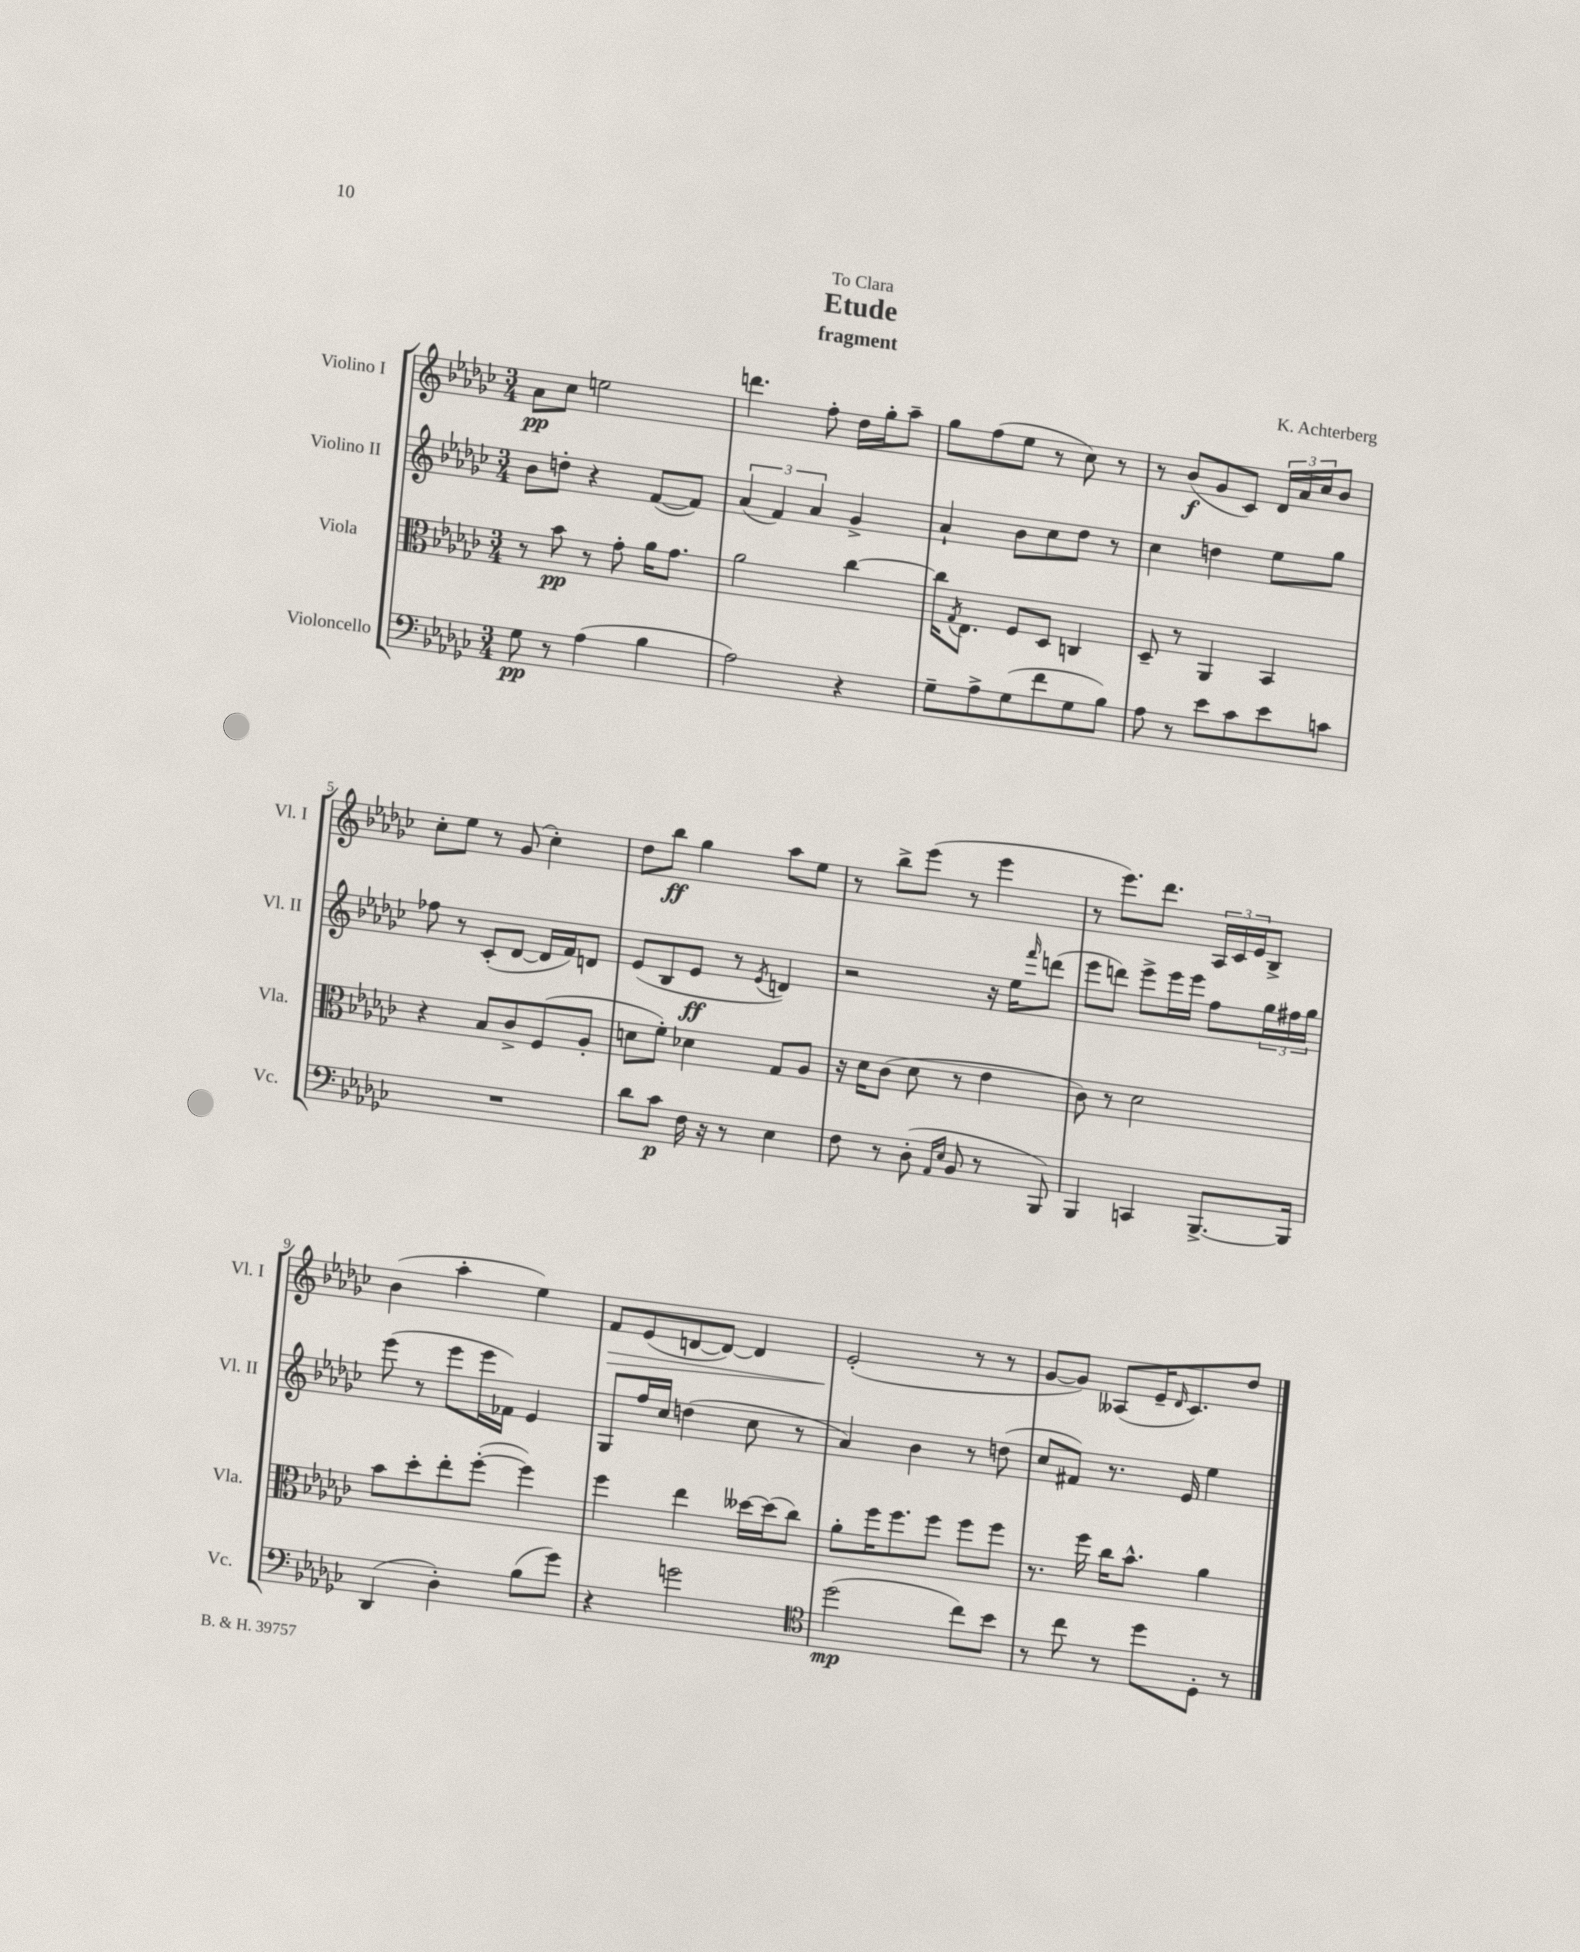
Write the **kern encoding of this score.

**kern	**kern	**kern	**kern
*staff4	*staff3	*staff2	*staff1
*clefF4	*clefC3	*clefG2	*clefG2
*k[b-e-a-d-g-c-]	*k[b-e-a-d-g-c-]	*k[b-e-a-d-g-c-]	*k[b-e-a-d-g-c-]
*M3/4	*M3/4	*M3/4	*M3/4
8G-	8r	8b-	8a-
8r	8b-	8dd'	8cc-
(4A-	8r	4r	2ee
.	8g-'	.	.
4B-	16a-	([8f	.
.	8.g-	.	.
.	.	8f])	.
=	=	=	=
2A-)	2a-	(6a-	4.ddd
.	.	6f)	.
.	.	6a-	.
.	.	.	8ff'
4r	[4cc-	4g-^	16dd-
.	.	.	16gg-'
.	.	.	8aa-~
=	=	=	=
8G-~	16cc-]	4a-`	8gg-
.	8qG-	.	.
.	8.E-	.	.
8A-^	.	.	(8ff
(8G-	8F	8b-	8ee-
8f	8D-	8cc-	8r
8G-	4C	8dd-	8cc-)
8B-)	.	8r	8r
=	=	=	=
8A-	8D-~	4cc-	8r
8r	8r	.	(8b-
8e-	4AA-	4dd	8g-
8c-	.	.	8c-)
8e-	4BB-	8ee-	24d-
.	.	.	24a-
.	.	.	24cc-
8c	.	8gg-	8b-
=	=	=	=
2.r	4r	8ff-	8cc-'
.	.	8r	8ee-
.	8B-	(8c-'	8r
.	8c-^	[8d-	(8g-
.	(8F	16d-]	4cc-')
.	.	16f)	.
.	8A-'	8d	.
=	=	=	=
8d-	8d	(8e-	8dd-
8c-	8f')	8B-	8bb-
16F	4d-	8e-	4gg-
16r	.	.	.
8r	.	8r	.
.	.	8qe-	.
4E-	8G-	4d)	8aa-
.	8A-	.	8ee-
=	=	=	=
8F	16r	2r	8r
.	16d-	.	.
8r	(8c-	.	8bb-^
(8D-'	8d-	.	(8eee-
16qqAA-	.	.	.
16qqE-	.	.	.
8BB-	8r	.	8r
8r	4e-	16r	4eee-
.	.	16ee-	.
.	.	16qqfff	.
8BBB-)	.	(8ddd	.
=	=	=	=
4BBB-	8c-)	8eee-	8r
.	8r	8ddd)	8.eee-)
4CC	2d-	8eee-^	.
.	.	.	8.ddd-
.	.	16eee-	.
.	.	16eee-	.
[8.BBB-^	.	8ff	24A-
.	.	.	24c-
.	.	.	24e-
.	.	24gg-	8B-^
.	.	24ff#	.
16BBB-]	.	.	.
.	.	24gg-	.
=	=	=	=
(4DD-	8b-	(8eee-	(4b-
.	8dd-'	8r	.
4D-')	8ee-'	8eee-	4aa-'
.	([8ff'	16eee-	.
.	.	16f-)	.
(8B-	4ff])	4e-	4ee-)
8g-)	.	.	.
=	=	=	=
4r	4ff	8G-	8f
.	.	16ff	(8e-
.	.	16cc-	.
2g	4ee-	(4dd	[8d
.	.	.	8d_)
.	[16dd--	8cc-	4d]
.	(16dd--]	.	.
.	8cc-)	8r	.
=	=	=	=
*clefC4	*	*	*
(2dd-	8a-'	4a-)	(2e-'
.	16ff	.	.
.	8.ff	.	.
.	.	4b-	.
.	8ff	.	.
8cc-)	8ff	8r	8r
8b-	8ff	(8dd	8r
=	=	=	=
8r	8.r	8cc-	[8g-
8cc-	.	8f#)	8g-])
.	16ff	.	.
8r	16cc-	8.r	(8A--
.	8.b-^^	.	.
8dd-	.	.	16e-~
.	.	.	16qqd-
.	.	16e-	8.c-)
8D-'	4a-	4ee-	.
8r	.	.	8dd-
==	==	==	==
*-	*-	*-	*-
